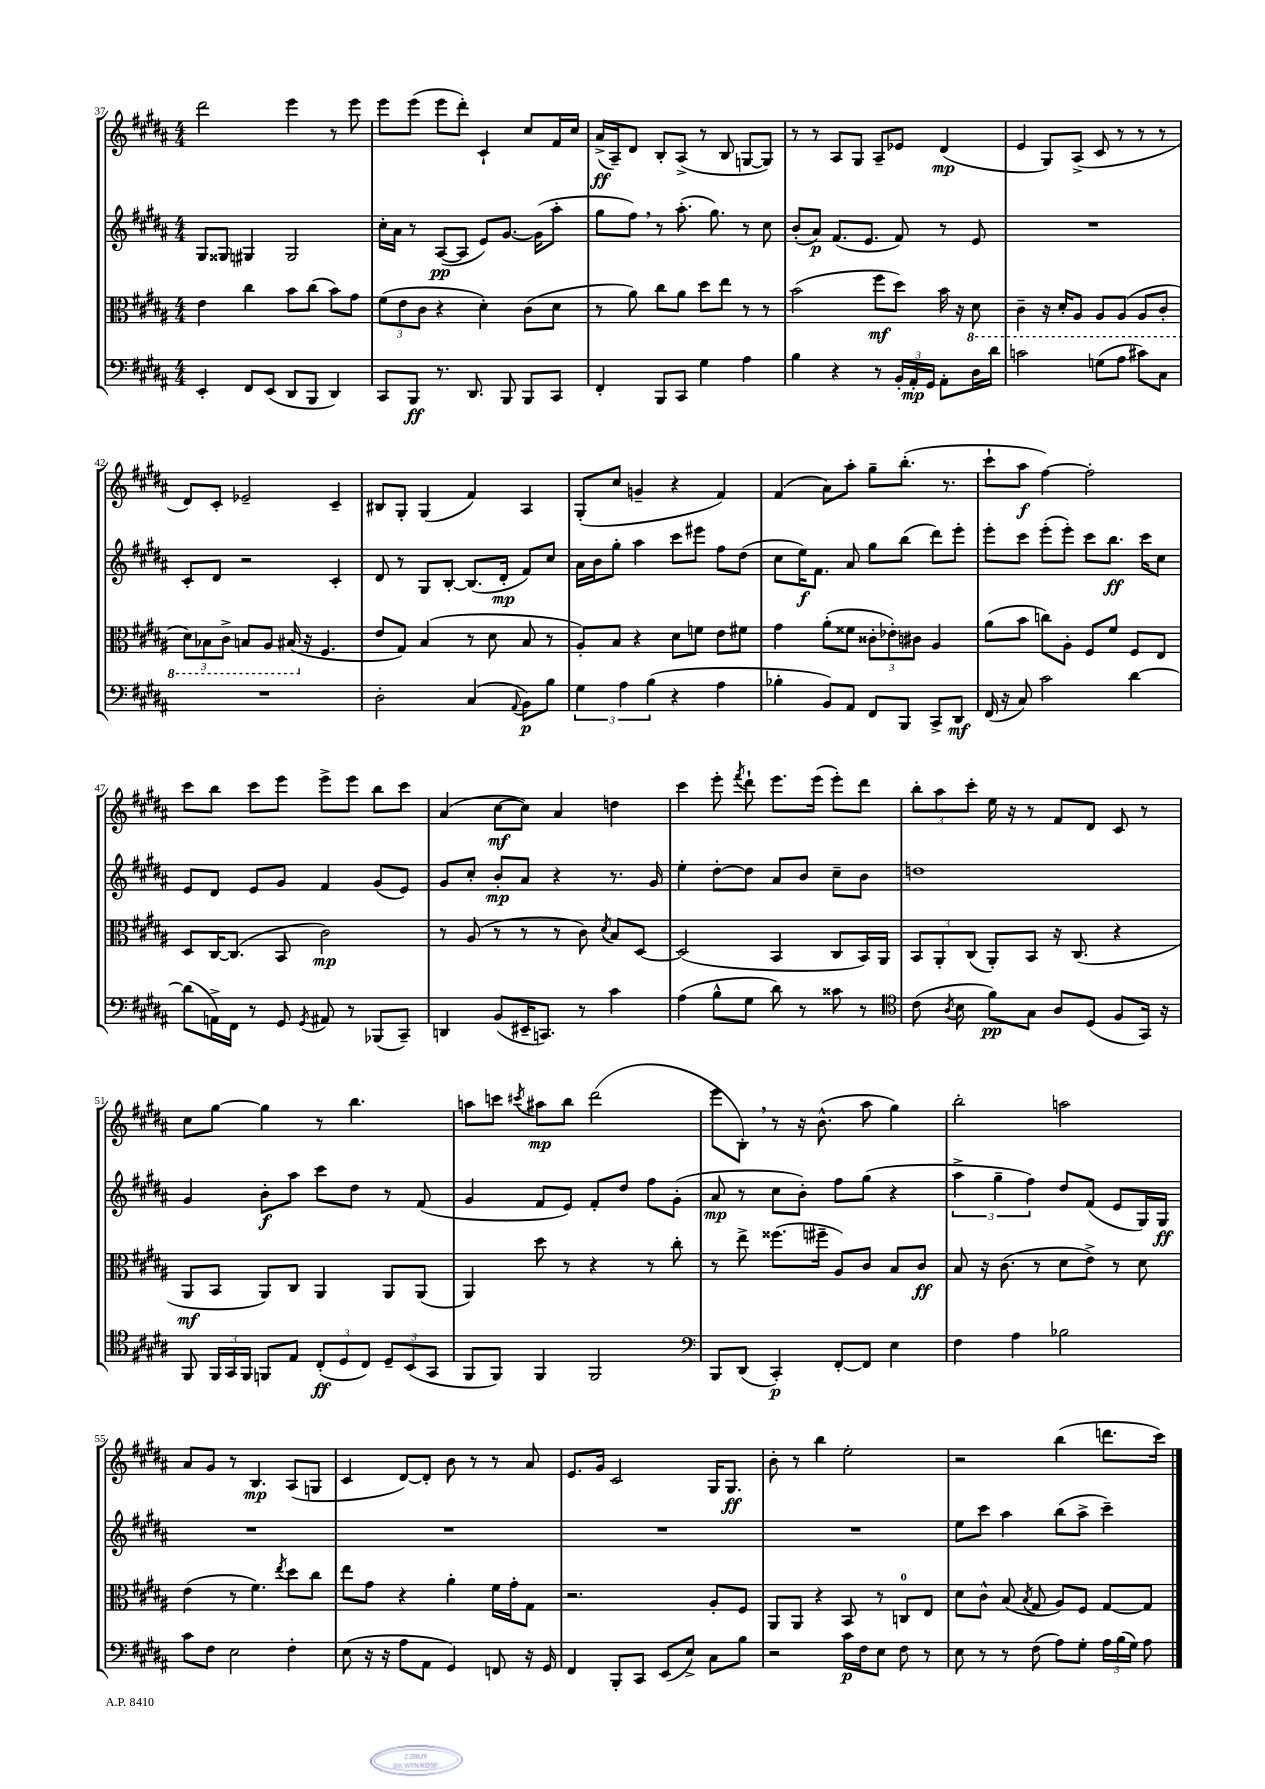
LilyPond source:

<<
\new StaffGroup <<
\new Staff = "s0" {
    \clef treble \key b \major \numericTimeSignature \time 4/4
    \autoBeamOff dis'''2 e'''4 r8 e'''8 |
    e'''8[ e'''8]( e'''8[ dis'''8]-.) cis'4-! cis''8[ fis'16 cis''16] |
    ais'16[->\ff( ais16--) dis'8] b8[-. ais8]->( r8 b8 g8[~ g8]) |
    r8 r8 ais8[ gis8] ais8[-- ees'8] dis'4\mp( |
    e'4 gis8[) ais8]->( cis'8 r8 r8 r8 |
    dis'8[) cis'8]-. ees'2-- cis'4-- |
    bis8[ gis8]-. gis4( fis'4) ais4 |
    gis8[-.( cis''8] g'4-- r4 fis'4) |
    fis'4( ais'8[) ais''8]-. gis''8[-- b''8.]-.( r8. |
    cis'''8[-! ais''8]\f fis''4~) fis''2-. |
    cis'''8[ b''8] cis'''8[ e'''8] e'''8[-> e'''8] b''8[ cis'''8] |
    ais'4( cis''8[~\mf cis''8]) ais'4 d''4 |
    cis'''4 e'''8-. \acciaccatura { fis'''8 } dis'''8-! e'''8.[ e'''16]( e'''8[-.) dis'''8] |
    \tuplet 3/2 { b''8[-. ais''8 cis'''8]-. } e''16 r16 r8 fis'8[ dis'8] cis'8 r8 |
    cis''8[ gis''8]~ gis''4 r8 b''4. |
    a''8[ c'''8] \acciaccatura { cis'''8 } ais''8[\mp b''8] dis'''2( |
    e'''8[ b8]-.) \breathe r8 r16 b'8.-^( ais''8 gis''4) |
    b''2-. a''2 |
    ais'8[ gis'8] r8 b4.\mp ais8[( g8] |
    cis'4 dis'8[~) dis'8]-. b'8 r8 r8 ais'8 |
    e'8.[ gis'16] cis'2 gis16[ gis8.]\ff |
    b'8-. r8 b''4 e''2-. |
    r2 b''4( d'''8.[ cis'''16]) \bar "|." |
}
\new Staff = "s1" {
    \clef treble \key b \major \numericTimeSignature \time 4/4
    \autoBeamOff gis8[ gisis8] gis4 gis2 |
    cis''16[-. ais'16] r8 ais8[~\pp( ais8] e'8[) gis'8.]~ gis'16[( ais''8]-. |
    gis''8[ fis''8]) \breathe r8 ais''8.-.( gis''8.) r8 cis''8 |
    b'8[-.( ais'8]\p) fis'8.[( e'8.] fis'8) r8 e'8 |
    R1 |
    cis'8[-. dis'8] r2 cis'4-. |
    dis'8 r8 gis8[ b8]~-. b8.[( dis'16]-.\mp fis'8[) cis''8] |
    ais'16[ b'16 gis''8]-. ais''4 cis'''8[ eis'''8] fis''8[ dis''8]( |
    cis''8[ e''16\f) fis'8.] ais'8 gis''8[ b''8]( dis'''8[) e'''8]-. |
    e'''8[-. cis'''8] e'''8[-.( e'''8]-.) cis'''8[ b''8.]\ff cis'''16[ cis''8] |
    e'8[ dis'8] e'8[ gis'8] fis'4 gis'8[( e'8]) |
    gis'8[ cis''8]-. b'8[-.\mp ais'8] r4 r8. gis'16 |
    e''4-. dis''8[~-. dis''8] ais'8[ b'8] cis''8[-- b'8] |
    d''1 |
    gis'4 b'8[-.\f ais''8] cis'''8[ dis''8] r8 fis'8( |
    gis'4 fis'8[ e'8]) fis'8[-. dis''8] fis''8[ gis'8]-.( |
    ais'8\mp r8 cis''8[ b'8]-.) fis''8[ gis''8]( r4 |
    \tuplet 3/2 { ais''4-> gis''4-- fis''4) } dis''8[ fis'8]( e'8[ gis16) gis16]\ff |
    R1 |
    R1 |
    R1 |
    R1 |
    e''8[ cis'''8] ais''4 b''8[( ais''8]-> cis'''4--) \bar "|." |
}
\new Staff = "s2" {
    \clef alto \key b \major \numericTimeSignature \time 4/4
    \autoBeamOff e'4 cis''4 b'8[ cis''8]( b'8[) gis'8] |
    \tuplet 3/2 { fis'8[( e'8 cis'8] } r4 dis'4-.) cis'8[( dis'8] |
    r8 ais'8) cis''8[ ais'8] dis''8[ e''8] r8 r8 |
    b'2( fis''8[\mf dis''8]) b'16 r16 \ottava #-1 dis8 |
    cis4-- r16 dis16[-. ais,8] ais,8[ ais,8]( ais,8[ cis8]-. |
    \tuplet 3/2 { dis8[) bes,8 cis8]-> } b,8[ ais,8] bis,16( \ottava #0 r16 fis4. |
    e'8[ gis8]) b4( r8 dis'8 b8 r8 |
    ais8[-.) b8] r4 dis'8[ f'8] e'8[ fis'8] |
    gis'4 ais'8[-.( fisis'8] \tuplet 3/2 { cisis'8[-. ees'8-.) cis'8] } ais4 |
    ais'8[( b'8] c''8[) ais8]-. fis8[ fis'8] fis8[ e8] |
    dis8[ cis16~ cis8.]( b,8 cis'2\mp) |
    r8 ais8( r8 r8 r8 cis'8) \acciaccatura { dis'8 } b8[ dis8]~ |
    dis2( b,4 cis8[ b,16) ais,16] |
    \tuplet 3/2 { b,8[ ais,8-. cis8]( } ais,8[-.) b,8] r16 cis8.( r4 |
    ais,8[\mf b,8] ais,8[) cis8] ais,4 ais,8[ ais,8]( |
    ais,4) dis''8 r8 r4 r8 cis''8-. |
    r8 e''8-> fisis''8.[( fis''16]-- ais8[) cis'8] b8[ cis'8]\ff |
    b8 r16 cis'8.( r8 dis'8[ e'8]->) r8 dis'8 |
    e'4( r8 fis'4.) \acciaccatura { e''8 } dis''8[ cis''8] |
    e''8[ gis'8] r4 ais'4-. fis'16[ gis'16-. gis8] |
    r2. ais8[-. fis8] |
    ais,8[ ais,8] r4 b,8 r8 c8[-0 e8] |
    dis'8[ cis'8]-^ b8( \acciaccatura { b8 } gis8 ais8[) fis8] gis8[~ gis8] \bar "|." |
}
\new Staff = "s3" {
    \clef bass \key b \major \numericTimeSignature \time 4/4
    \autoBeamOff e,4-. fis,8[ e,8]( dis,8[ b,,8] dis,4) |
    cis,8[ b,,8]\ff r8. dis,8. b,,8 b,,8[ cis,8] |
    fis,4-. b,,8[ cis,8] gis4 ais4 |
    b4 r4 r8 \tuplet 3/2 { b,16[-. ais,16-.\mp gis,16] } ais,8[-. dis16 dis'16] |
    c'2 g8[( ais8] cis'8[) cis8] |
    R1 |
    dis2-. cis4( \appoggiatura { ais,8 } b,8[\p) b8] |
    \tuplet 3/2 { gis4 ais4 b4( } r4 ais4 |
    bes4-. b,8[) ais,8] fis,8[ b,,8] cis,8[-> dis,8]\mf |
    fis,16( r16 cis8) cis'2 dis'4~ |
    dis'8[( a,16->) fis,16] r8 gis,8 \acciaccatura { gis,8 } ais,8 r8 bes,,8[( cis,8]--) |
    d,4 b,8[( eis,16-- c,8.]) r8 cis'4 |
    ais4( b8[-^ gis8] dis'8) r8 cisis'8 r8 |
    \clef tenor cis'8( \acciaccatura { ais8 } b8 fis'8[\pp) gis8] ais8[ dis8]( fis8[ gis,16]) r16 |
    fis,8 \tuplet 3/2 { fis,16[ gis,16 fis,16] } f,8[ e8] \tuplet 3/2 { cis8[-.\ff( dis8 cis8]) } \tuplet 3/2 { dis8[-- b,8( gis,8] } |
    fis,8[ fis,8]) fis,4 fis,2 |
    \clef bass b,,8[ dis,8]( cis,4-.\p) fis,8[~-. fis,8] e4 |
    fis4 ais4 bes2 |
    cis'8[ fis8] e2 fis4-. |
    e8( r16 r16 ais8[ ais,8] gis,4) f,8 r16 gis,16 |
    fis,4 b,,8[-. cis,8] e,8[( e8]->) cis8[ b8] |
    r2 cis'16[\p fis16 e8] fis8 r8 |
    e8 r8 r8 fis8( ais8[) gis8]-. \tuplet 3/2 { ais16[ b16( gis16]) } ais8 \bar "|." |
}
>>
>>
\layout { \context { \Score currentBarNumber = #37 } }
